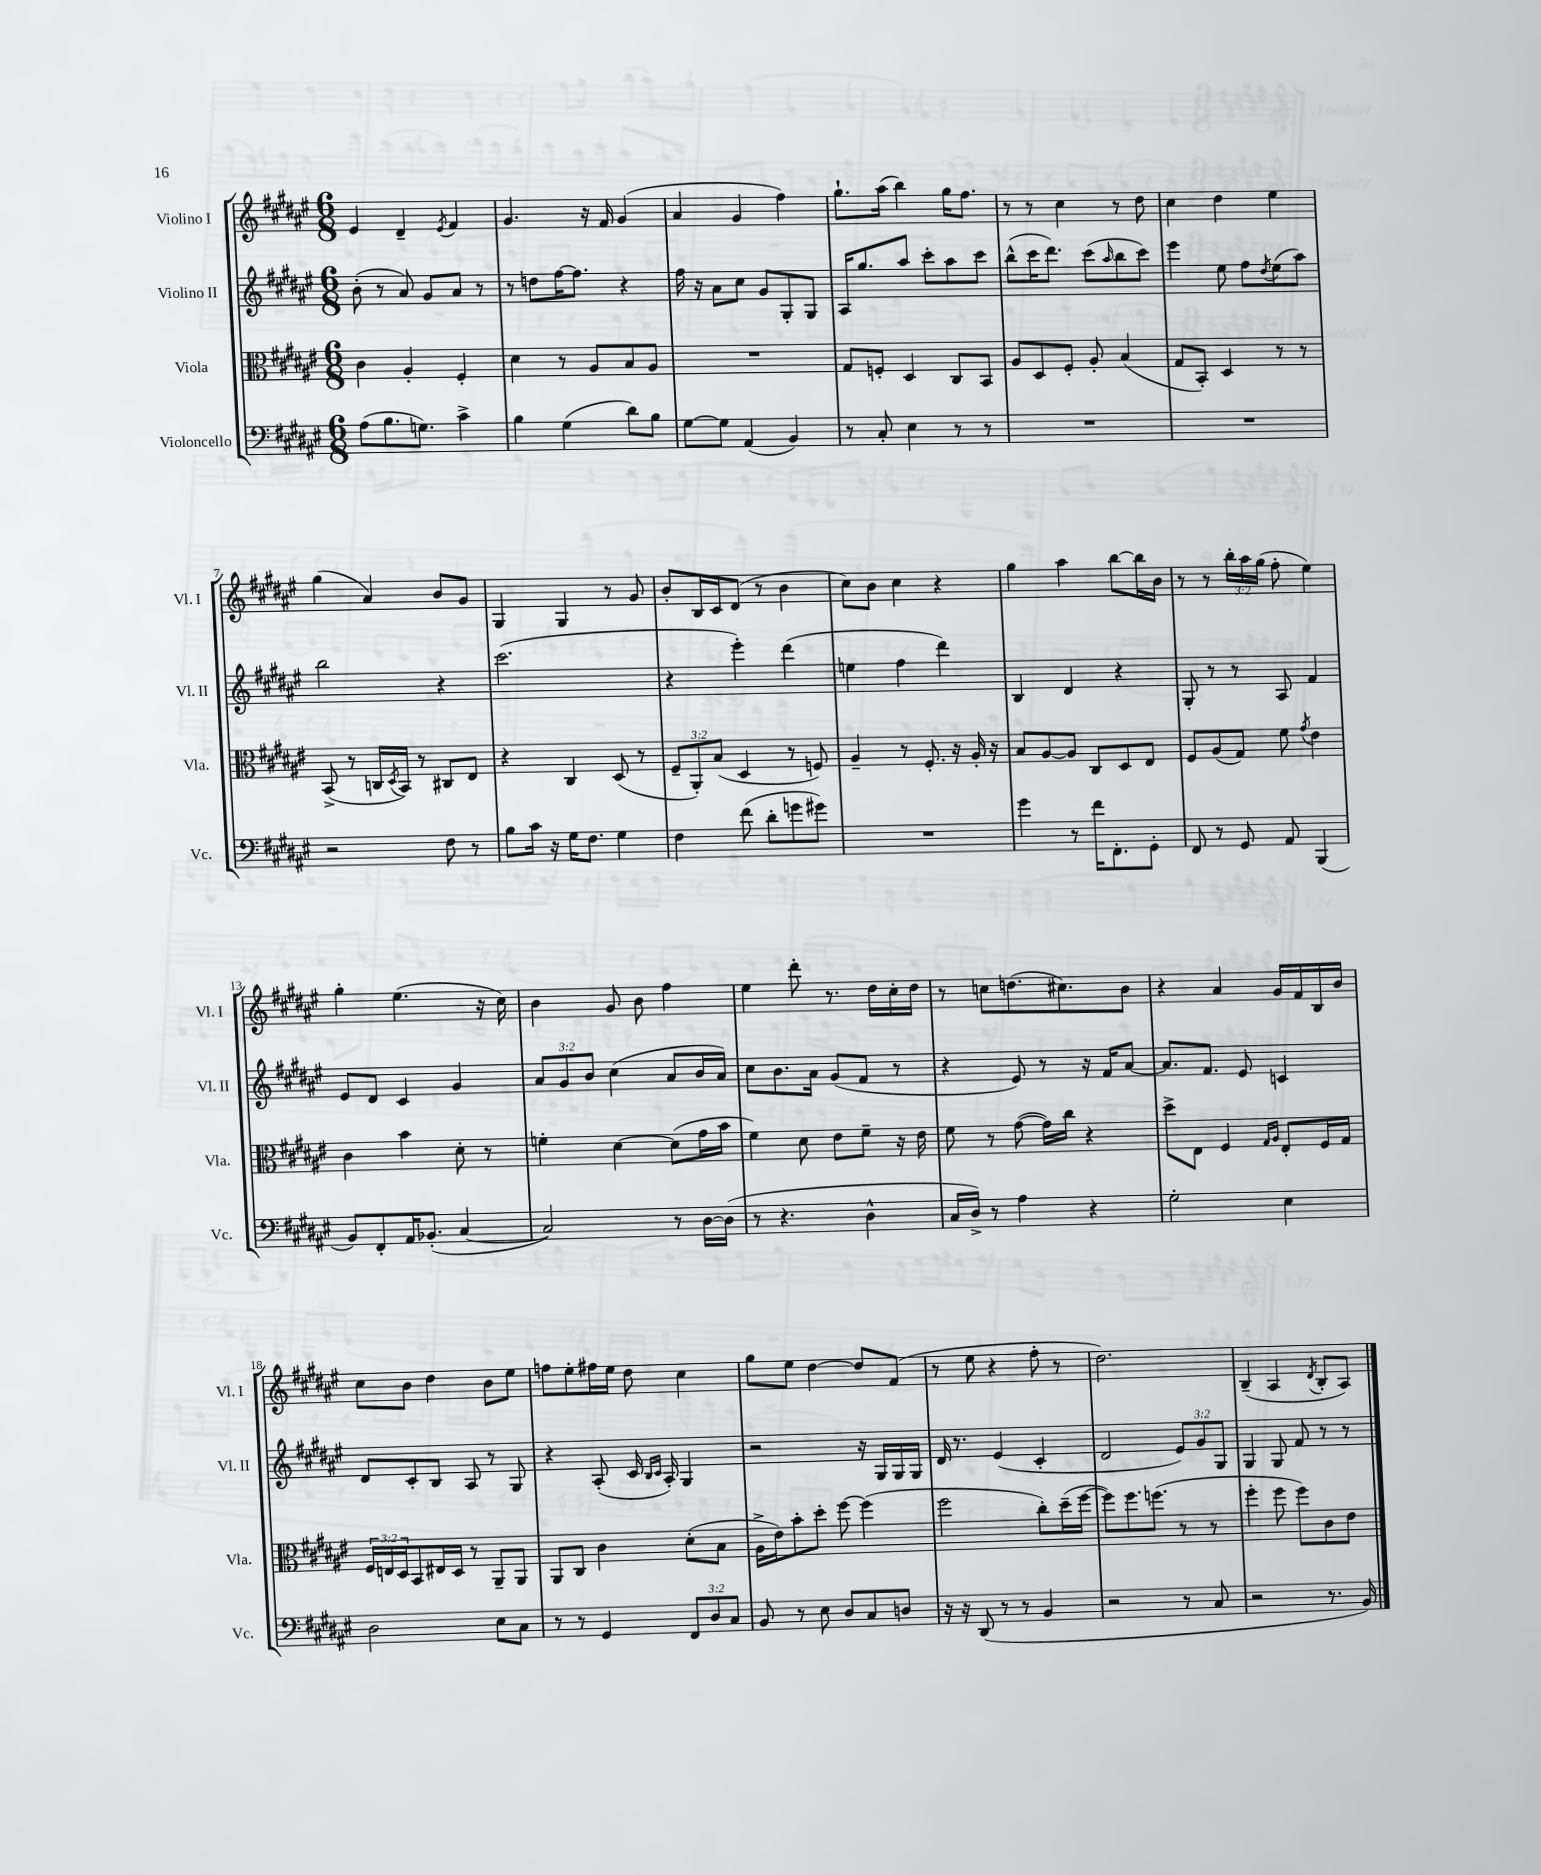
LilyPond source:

<<
\new StaffGroup <<
\new Staff = "s0" \with { instrumentName = "Violino I" shortInstrumentName = "Vl. I" } {
    \clef treble \key fis \major \numericTimeSignature \time 6/8 \override Staff.TupletNumber.text = #tuplet-number::calc-fraction-text
    eis'4 dis'4-- \acciaccatura { eis'8 } fis'4 |
    gis'4. r16 fis'16 gis'4( |
    ais'4 gis'4 fis''4) |
    gis''8.-! ais''16( b''4) gis''16 fis''8. |
    r8 r8 cis''4 r8 dis''8 |
    cis''4 dis''4 eis''4 |
    gis''4( ais'4) b'8 gis'8 |
    gis4 gis4 r8 gis'8 |
    b'8-. b16 cis'16 dis'8( r8 b'4 |
    cis''8) b'8 cis''4 r4 |
    gis''4 ais''4 b''8~ b''16 b'16 |
    r8 r8 \tuplet 3/2 { b''16-. ais''16 gis''16( } fis''8-. eis''4) |
    gis''4-. eis''4.( r16 cis''16) |
    b'4 gis'8 b'8 fis''4 |
    eis''4 dis'''8-. r8. dis''16 cis''16-. dis''16 |
    r8 c''8 d''8.( cis''8.) b'8 |
    r4 ais'4 gis'16 fis'16 b16 b'16 |
    cis''8 b'8 dis''4 b'8 eis''8 |
    f''8 eis''8-. fis''16 eis''16 dis''8 cis''4 |
    gis''8 eis''8 dis''4~ dis''8 fis'8( |
    r8 eis''8 r4 fis''8-. r8 |
    dis''2.) |
    b4--( ais4 \acciaccatura { dis'8 } b8-. ais8) \bar "|." |
}
\new Staff = "s1" \with { instrumentName = "Violino II" shortInstrumentName = "Vl. II" } {
    \clef treble \key fis \major \numericTimeSignature \time 6/8 \override Staff.TupletNumber.text = #tuplet-number::calc-fraction-text
    b'8-.( r8 ais'8) gis'8 ais'8 r8 |
    r8 d''8 fis''16~ fis''8. r4 |
    fis''16 r16 ais'8 cis''8 gis'8 gis8-. gis8 |
    ais16 gis''8. ais''8 cis'''8-. ais''8 cis'''8 |
    b''8-^( cis'''16 dis'''8.) cis'''8( \grace { ais''16 } b''8 cis'''8) |
    eis'''4 eis''8 fis''8 \acciaccatura { dis''8 } eis''8( ais''8) |
    b''2 r4 |
    cis'''2.( |
    r4 eis'''4-.) dis'''4( |
    e''4 fis''4 dis'''4) |
    b4 dis'4 r4 |
    gis8-. r8 r8 ais8 fis'4 |
    eis'8 dis'8 cis'4 gis'4 |
    \tuplet 3/2 { ais'8 gis'8 b'8 } cis''4( ais'8 b'16 ais'16) |
    cis''8 b'8. ais'16 gis'8( fis'8 r8 |
    r4 eis'8) r8 r16 fis'16 ais'8~ |
    ais'8. fis'8. eis'8 c'4 |
    dis'8 cis'8-. b8 ais8 r8 gis8 |
    r4 ais8-.( cis'16 \grace { b16 cis'16 } ais16-.) gis4 |
    r2 r16 gis16 gis16 gis16 |
    dis'16 r8. eis'4( cis'4-. |
    dis'2 \tuplet 3/2 { eis'8) gis'8 gis8 } |
    gis4 gis8 fis'8 r8 r8 \bar "|." |
}
\new Staff = "s2" \with { instrumentName = "Viola" shortInstrumentName = "Vla." } {
    \clef alto \key fis \major \numericTimeSignature \time 6/8 \override Staff.TupletNumber.text = #tuplet-number::calc-fraction-text
    cis'4 ais4-. fis4-. |
    dis'4 r8 ais8 b8 ais8 |
    R2. |
    gis8 f8-. dis4 cis8 b,8 |
    ais8 dis8 fis8-. ais8-. b4( |
    gis8 b,8-.) dis4 r8 r8 |
    b,8->( r8 c16 \acciaccatura { dis8 } b,16) r8 cis8 eis8 |
    r4 cis4 dis8( r8 |
    \tuplet 3/2 { fis8-- ais,8-.) b8( } dis4 r8 f8) |
    ais4-- r8 fis8.-. r16 ais16-. r16 |
    b8 ais8~ ais8 cis8 dis8 eis8 |
    fis8 ais8( gis8) fis'8 \acciaccatura { gis'8 } eis'4 |
    cis'4 b'4 dis'8-. r8 |
    f'4-. dis'4~ dis'8( gis'16 b'16 |
    fis'4) dis'8 eis'8 fis'8-- r16 eis'16 |
    fis'8 r8 gis'8~( gis'16) cis''16 r4 |
    dis''8-> eis8 fis4 \grace { gis16 ais16 } eis8-. fis16 gis16 |
    \tuplet 3/2 { fis16 e16 dis16 } b,8 eis16 dis16 r8 ais,8-- ais,8 |
    ais,8 cis8 cis'4 dis'8-.( b8 |
    ais16-> eis'16) b'8-. dis''8-. fis''8~ fis''4( |
    fis''2 cis''8-.) dis''16--( fis''16~ |
    fis''8) fis''8. f''8.( r8 r8 |
    fis''4-. fis''8 fis''8) cis'8 eis'8 \bar "|." |
}
\new Staff = "s3" \with { instrumentName = "Violoncello" shortInstrumentName = "Vc." } {
    \clef bass \key fis \major \numericTimeSignature \time 6/8 \override Staff.TupletNumber.text = #tuplet-number::calc-fraction-text
    ais8( b8. g8.) cis'4-> |
    b4 gis4( dis'8) b8 |
    gis8~ gis8 ais,4( b,4) |
    r8 cis8-. eis4 r8 r8 |
    R2. |
    R2. |
    r2 fis8 r8 |
    b8 cis'16 r16 gis16 fis8. gis4 |
    fis4 fis'8( dis'8-. g'8 gis'8) |
    R2. |
    gis'4 r8 fis'16 fis,8.-. gis,8-. |
    fis,8 r8 gis,8 ais,8 b,,4( |
    b,8) fis,8-. ais,16 bes,8.-.( cis4~ |
    cis2) r8 dis16~ dis16( |
    r8 r4. dis4-^ |
    cis16 dis16->) r8 ais4 r4 |
    gis2-. eis4 |
    dis2 eis8 cis8 |
    r8 r8 gis,4 \tuplet 3/2 { fis,8 dis8 cis8 } |
    b,8 r8 eis8 dis8 cis8 d8 |
    r16 r16 dis,8( r8 r8 b,4 |
    r2 r8 cis8 |
    r2 r8. b,16) \bar "|." |
}
>>
>>
